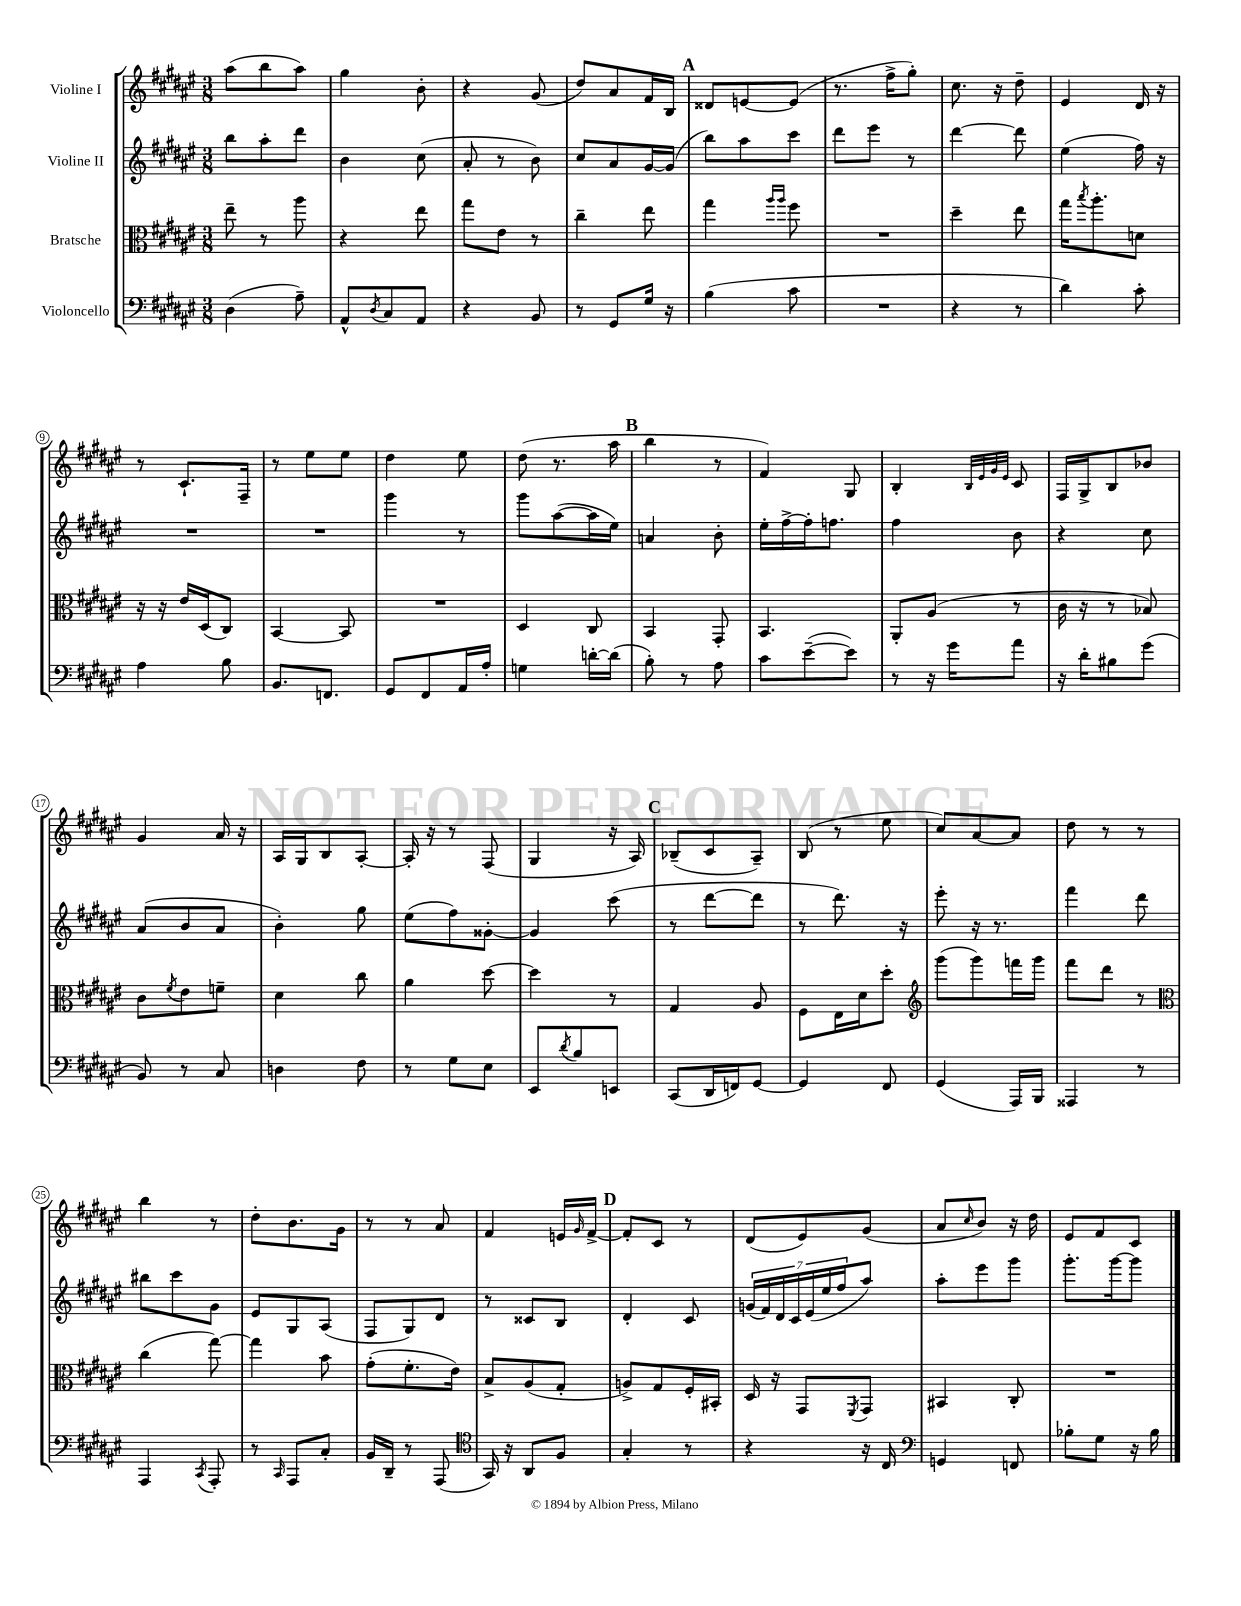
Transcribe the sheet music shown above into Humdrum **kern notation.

**kern	**kern	**kern	**kern
*staff4	*staff3	*staff2	*staff1
*clefF4	*clefC3	*clefG2	*clefG2
*k[f#c#g#d#a#e#]	*k[f#c#g#d#a#e#]	*k[f#c#g#d#a#e#]	*k[f#c#g#d#a#e#]
*M3/8	*M3/8	*M3/8	*M3/8
(4D#	8ee#~	8bb	(8aa#
.	8r	8aa#'	8bb
8A#~)	8aa#	8ddd#	8aa#)
=	=	=	=
8AA#^^	4r	4b	4gg#
8qD#	.	.	.
8C#	.	.	.
8AA#	8ee#	(8cc#	8b'
=	=	=	=
4r	8gg#	8a#'	4r
.	8e#	8r	.
8BB	8r	8b)	(8g#
=	=	=	=
8r	4cc#~	8cc#	8dd#)
8GG#	.	8a#	8a#
16G#	8ee#	[16g#	16f#
16r	.	(16g#]	16B
=	=	=	=
(4B	4gg#	8bb)	8d##
.	.	8aa#	[8e
.	16qqaa#	.	.
.	16qqaa#	.	.
8c#	8ff#	8ccc#	(8e]
=	=	=	=
4.r	4.r	8ddd#	8.r
.	.	8eee#	.
.	.	.	16ff#^
.	.	8r	8gg#')
=	=	=	=
4r	4dd#~	[4ddd#	8.cc#
.	.	.	16r
8r	8ee#	8ddd#]	8dd#~
=	=	=	=
4d#)	16gg#	(4ee#	4e#
.	8qbb	.	.
.	8.aa#'	.	.
8c#'	8d	16ff#)	16d#
.	.	16r	16r
=	=	=	=
4A#	16r	4.r	8r
.	16r	.	.
.	16e#	.	8.c#`
.	(16D#	.	.
8B	8C#)	.	.
.	.	.	16F#~
=	=	=	=
8.BB	[4BB	4.r	8r
.	.	.	8ee#
8.FF	.	.	.
.	8BB]	.	8ee#
=	=	=	=
8GG#	4.r	4ggg#	4dd#
8FF#	.	.	.
16AA#	.	8r	8ee#
16A#'	.	.	.
=	=	=	=
4G	4D#	8ggg#	(8dd#
.	.	([8aa#	8.r
[16d'	8C#	16aa#]	.
(16d]	.	16ee#)	16aa#
=	=	=	=
8B')	4BB	4a	4bb
8r	.	.	.
8A#	8GG#'	8b'	8r
=	=	=	=
8c#	4.BB	16ee#'	4f#)
.	.	[16ff#^	.
([8e#~	.	16ff#']	.
.	.	8.ff	.
8e#])	.	.	8G#
=	=	=	=
8r	8AA#'	4ff#	4B'
16r	(8A#	.	.
16g#	.	.	.
.	.	.	32qqB
.	.	.	32qqe#
.	.	.	32qqg#
.	.	.	32qqe#
8a#	8r	8b	8c#
=	=	=	=
16r	16c#	4r	16F#
16d#'	16r	.	16G#^
8B#	8r	.	8B
(8g#	8B-)	8cc#	8b-
=	=	=	=
8BB)	8c#	(8a#	4g#
.	8qf#	.	.
8r	8e#	8b	.
8C#	8f~	8a#	16a#
.	.	.	16r
=	=	=	=
4D	4d#	4b')	16A#
.	.	.	16G#
.	.	.	8B
8F#	8cc#	8gg#	[8A#'
=	=	=	=
8r	4a#	(8ee#	16A#']
.	.	.	16r
8G#	.	8ff#)	8r
8E#	[8dd#	[8g##'	(8F#
=	=	=	=
8EE#	4dd#]	4g##]	4G#
8qd#	.	.	.
8B	.	.	.
8EE	8r	(8ccc#	16r
.	.	.	16A#)
=	=	=	=
(8CC#	4G#	8r	(8B-~
16DD#	.	[8ddd#	8c#
16FF)	.	.	.
[8GG#	8A#	8ddd#]	8A#~)
=	=	=	=
4GG#]	8F#	8r	(8B
.	16E#	8.ddd#)	8r
.	16d#	.	.
8FF#	8dd#'	.	8ee#
.	.	16r	.
=	=	=	=
*	*clefG2	*	*
(4GG#	(8ggg#	8eee#'	8cc#)
.	8ggg#)	16r	[8a#
.	.	8.r	.
16AAA#)	16fff	.	8a#]
16BBB	16ggg#	.	.
=	=	=	=
4AAA##	8fff#	4fff#	8dd#
.	8ddd#	.	8r
8r	8r	8ddd#	8r
=	=	=	=
*	*clefC3	*	*
4AAA#	(4cc#	8bb#	4bb
.	.	8ccc#	.
8qCC#	.	.	.
8AAA#'	[8gg#)	8g#	8r
=	=	=	=
8r	4gg#]	8e#	8dd#'
16qqCC#	.	.	.
8AAA#	.	8G#	8.b
8C#'	8b	(8A#	.
.	.	.	16g#
=	=	=	=
16BB	(8g#'	8F#	8r
16DD#~	.	.	.
8r	8.f#'	8G#)	8r
(8AAA#	.	8d#	8a#
.	16e#)	.	.
=	=	=	=
*clefC4	*	*	*
16GG#)	8B^	8r	4f#
16r	.	.	.
8AA#	(8A#	8c##	.
8F#	8G#'	8B	16e
.	.	.	16qqg#
.	.	.	[16f#^
=	=	=	=
4G#'	8A^)	4d#'	8f#']
.	8G#	.	8c#
8r	16F#'	8c#	8r
.	16BB#'	.	.
=	=	=	=
4r	16D#	(28g	(8d#
.	.	28f#)	.
.	16r	.	.
.	.	28d#	.
.	.	28c#	.
.	8GG#	.	8e#)
.	.	(28e#	.
.	.	28ee#	.
.	.	28ff#	.
.	8qFF#	.	.
16r	8GG#	8aa#)	(8g#
16C#	.	.	.
=	=	=	=
*clefF4	*	*	*
4GG	4BB#	8aa#'	8a#
.	.	.	16qqcc#
.	.	8eee#	8b)
8FF	8C#'	8ggg#	16r
.	.	.	16dd#
=	=	=	=
8B-'	4.r	8.ggg#'	8e#
8G#	.	.	8f#
.	.	[16ggg#	.
16r	.	8ggg#]	8c#
16B-	.	.	.
==	==	==	==
*-	*-	*-	*-
